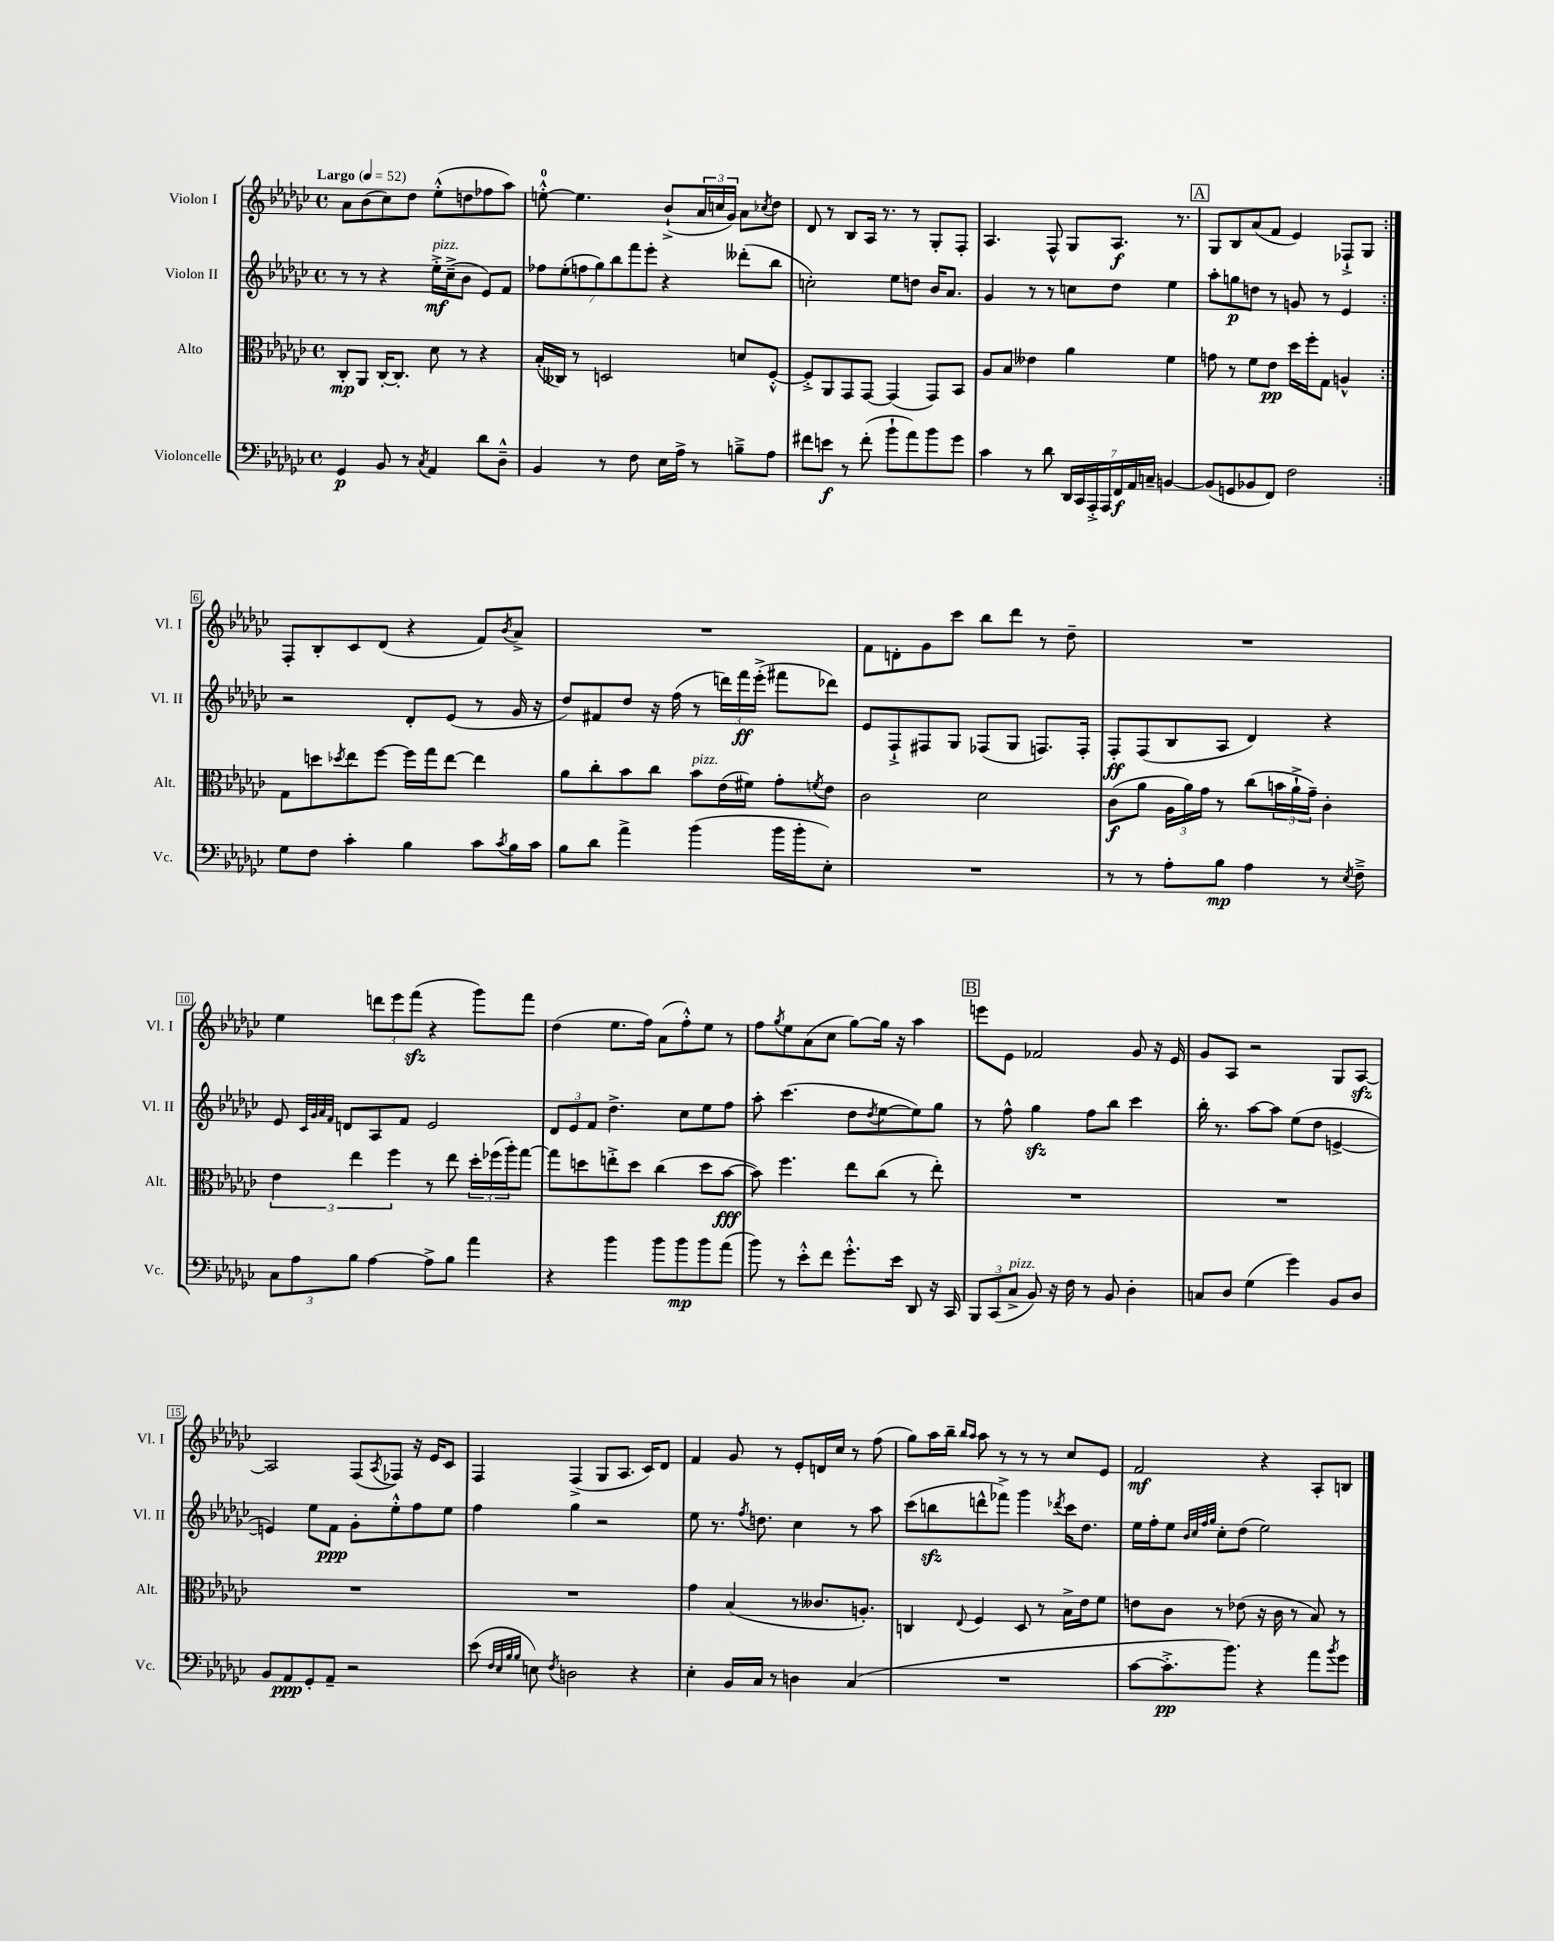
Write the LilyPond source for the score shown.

<<
\new StaffGroup <<
\new Staff = "s0" \with { instrumentName = "Violon I" shortInstrumentName = "Vl. I" } {
    \clef treble \key ges \major \defaultTimeSignature \time 4/4 \tempo "Largo" 4 = 52
    \repeat volta 2 { aes'8 bes'8( ces''8) des''8 ees''8-.-^( d''8 fes''8 aes''8) |
    e''8-0~-.-^ e''4. bes'8-!->( \tuplet 3/2 { aes'16 c''16 ges'16) } aes'8 \acciaccatura { ces''8 } des''8 |
    des'8 r8 bes8 aes16 r8. r8 ges8-. f8-. |
    aes4. f8-^ ges8 aes8.\f r8. |
    \mark \markup { \box "A" } ges8 bes8 aes'8( f'8 ees'4) fes8-!-> ges8 | }
    f8-. bes8-. ces'8 des'8( r4 f'8) \acciaccatura { bes'8 } aes'8-> |
    R1 |
    f'8 d'8-. ges'8 ces'''8 bes''8 des'''8 r8 des''8-- |
    R1 |
    ees''4 \tuplet 3/2 { d'''8 ees'''8 f'''8\sfz( } r4 ges'''8) f'''8 |
    des''4( ees''8. f''16) aes'8( f''8-.-^) ees''8 r8 |
    f''8 \acciaccatura { ges''8 } ees''8 aes'8( ces''8 ges''8~) ges''16 r16 aes''4 |
    \mark \markup { \box "B" } e'''8 ees'8 fes'2 ges'8 r16 ees'16 |
    ges'8 aes8 r2 ges8 aes8~\sfz |
    aes2 f8( \acciaccatura { aes8 } fes8) r16 ees'16 ces'8 |
    f4 f4->( ges8 aes8. ces'16) des'8 |
    f'4 ges'8 r8 ees'8-. d'16 ces''16 r8 f''8( |
    ges''8) aes''16 bes''16-- \grace { bes''16 aes''16 } aes''8 r8 r8 r8 ces''8 ees'8 |
    f'2\mf r4 aes8-. b8 \bar "|." |
}
\new Staff = "s1" \with { instrumentName = "Violon II" shortInstrumentName = "Vl. II" } {
    \clef treble \key ges \major \defaultTimeSignature \time 4/4
    \repeat volta 2 { r8 r8 r4 ees''16-.->\mf^\markup { \italic "pizz." } ces''16--->( bes'8 ees'8) f'8 |
    \tuplet 7/4 { fes''8 ees''8-.( f''8 ges''8) bes''8 f'''8 ees'''8-. } r4 deses'''8-.( bes''8 |
    c''2-.) ees''8 d''8 bes'16 aes'8. |
    ges'4 r8 r8 c''8 des''8 ees''4 |
    \mark \markup { \box "A" } aes''8-. g''8\p d''8 r8 g'8 r8 ees'4 | }
    r2 des'8-. ees'8( r8 ges'16 r16 |
    des''8) fis'8 des''8 r16 f''16( r8 \tuplet 3/2 { d'''16) f'''16\ff ees'''16-.->( } fis'''8 des'''8) |
    ees'8 f8-!-> fis8 ges8 fes8( ges8 f8.) f16-. |
    f8-.\ff f8( bes8 aes8 des'4) r4 |
    ees'8 \grace { ces'32 ges'32 aes'32 f'32 } d'8 aes8 f'8 ees'2 |
    \tuplet 3/2 { des'8 ees'8 f'8 } des''4.-> ces''8 ees''8 f''8 |
    aes''8-. ces'''4.( des''8 \acciaccatura { des''8 } ees''8~ ees''8) ges''8 |
    \mark \markup { \box "B" } r8 f''8-^ ges''4\sfz f''8 bes''8 ces'''4 |
    bes''16-. r8. aes''8~ aes''8 ees''8( des''8 e'4~-> |
    e'4) ees''8 f'8\ppp ges'8-. ees''8-.-^ f''8 ees''8 |
    f''4 ges''4 r2 |
    ees''8 r8. \acciaccatura { f''8 } d''8. ces''4 r8 aes''8 |
    ces'''8( b''8\sfz d'''8-^ fes'''8->) ges'''4 \acciaccatura { des'''8 } ces'''16 des''8. |
    ees''16 f''16-. ees''8 \grace { bes'32 ces''32 f''32 ges''32 } ces''8-. des''8( ees''2) \bar "|." |
}
\new Staff = "s2" \with { instrumentName = "Alto" shortInstrumentName = "Alt." } {
    \clef alto \key ges \major \defaultTimeSignature \time 4/4
    \repeat volta 2 { ces8-.\mp aes,8 ces16~-. ces8.-. des'8 r8 r4 |
    bes16-.( ceses16) r8 d2 d'8 f8~-.-^ |
    f8-.-> aes,8 ges,8 ges,8~ ges,4( ges,8) bes,8 |
    aes8 bes8 eeses'4 aes'4 f'4 |
    \mark \markup { \box "A" } g'8 r8 f'8 ees'8\pp des''16 f''16-. ges8 a4-^ | }
    ges8 d''8 \acciaccatura { des''8 } ees''8 f''8~ f''16 ges''16 ees''8~ ees''4 |
    aes'8 ces''8-. bes'8 ces''8 bes'8^\markup { \italic "pizz." } ees'16( fis'16) ges'8-. \acciaccatura { f'8 } ees'8 |
    ces'2 des'2 |
    ces'8\f( aes'8 \tuplet 3/2 { aes16 aes'16) ges'16 } r8 ces''8( \tuplet 3/2 { b'16 aes'16-!-> ges'16--) } ces'4-. |
    \tuplet 3/2 { ees'4 ees''4 f''4 } r8 ees''8 \tuplet 3/2 { des''16-. fes''16( aes''16-.) } ges''8~ |
    ges''8 d''8 e''8-.-> d''8 ces''4( d''8 bes'8~\fff |
    bes'8) f''4. ees''8 ces''8( r8 ees''8-.) |
    \mark \markup { \box "B" } R1 |
    R1 |
    R1 |
    R1 |
    ges'4 bes4( r8 ceses'8. a8.-.) |
    c4 \appoggiatura { ees8 } f4 des8 r8 bes16-> ees'16 f'8 |
    e'8 ces'8 r8 ees'8( r16 ces'16 r8 bes8) r8 \bar "|." |
}
\new Staff = "s3" \with { instrumentName = "Violoncelle" shortInstrumentName = "Vc." } {
    \clef bass \key ges \major \defaultTimeSignature \time 4/4
    \repeat volta 2 { ges,4\p bes,8 r8 \acciaccatura { ces8 } aes,4 des'8 des8---^ |
    bes,4 r8 f8 ees16 aes16-> r8 b8---> aes8 |
    fis'8 e'8\f r8 fis'8-.( bes'8-! aes'8) bes'8 ges'8 |
    ces'4 r8 des'8 \tuplet 7/4 { des,16 ces,16 aes,,16-.-> aes,,16 f,16\f aes,16 c16-- } b,4~ |
    \mark \markup { \box "A" } b,8( g,8 bes,8 f,8) f2 | }
    ges8 f8 ces'4-. bes4 ces'8 \acciaccatura { ces'8 } bes16 ces'16 |
    bes8 des'8 aes'4-> bes'4( bes'16 bes'16-. ees8-.) |
    R1 |
    r8 r8 aes8-. bes8\mp aes4 r8 \acciaccatura { ees8 } f8---> |
    \tuplet 3/2 { ces8 aes8 bes8 } aes4~ aes8-> bes8 aes'4 |
    r4 bes'4 bes'8 bes'8\mp bes'8 aes'8( |
    bes'8) r8 ees'8-.-^ f'8 ges'8.-.-^ ees'16 des,8 r16 ces,16 |
    \mark \markup { \box "B" } \tuplet 3/2 { bes,,8 ces,8( ces8->^\markup { \italic "pizz." } } bes,8) r16 f16 r8 bes,8 des4-. |
    c8 des8 ges4( ges'4) bes,8 des8 |
    bes,8 aes,8\ppp ges,8-. aes,8-- r2 |
    ees'8( \grace { f32 ees32 bes32 bes32 } e8) \acciaccatura { f8 } d2 r4 |
    ees4-. bes,16 ces16 r8 d4 ces4( |
    R1 |
    ces'8~ ces'8.-.->\pp bes'8.) r4 aes'8 \acciaccatura { bes'8 } ges'8 \bar "|." |
}
>>
>>
\layout { \context { \Score \override BarNumber.stencil = #(make-stencil-boxer 0.1 0.3 ly:text-interface::print) } }
